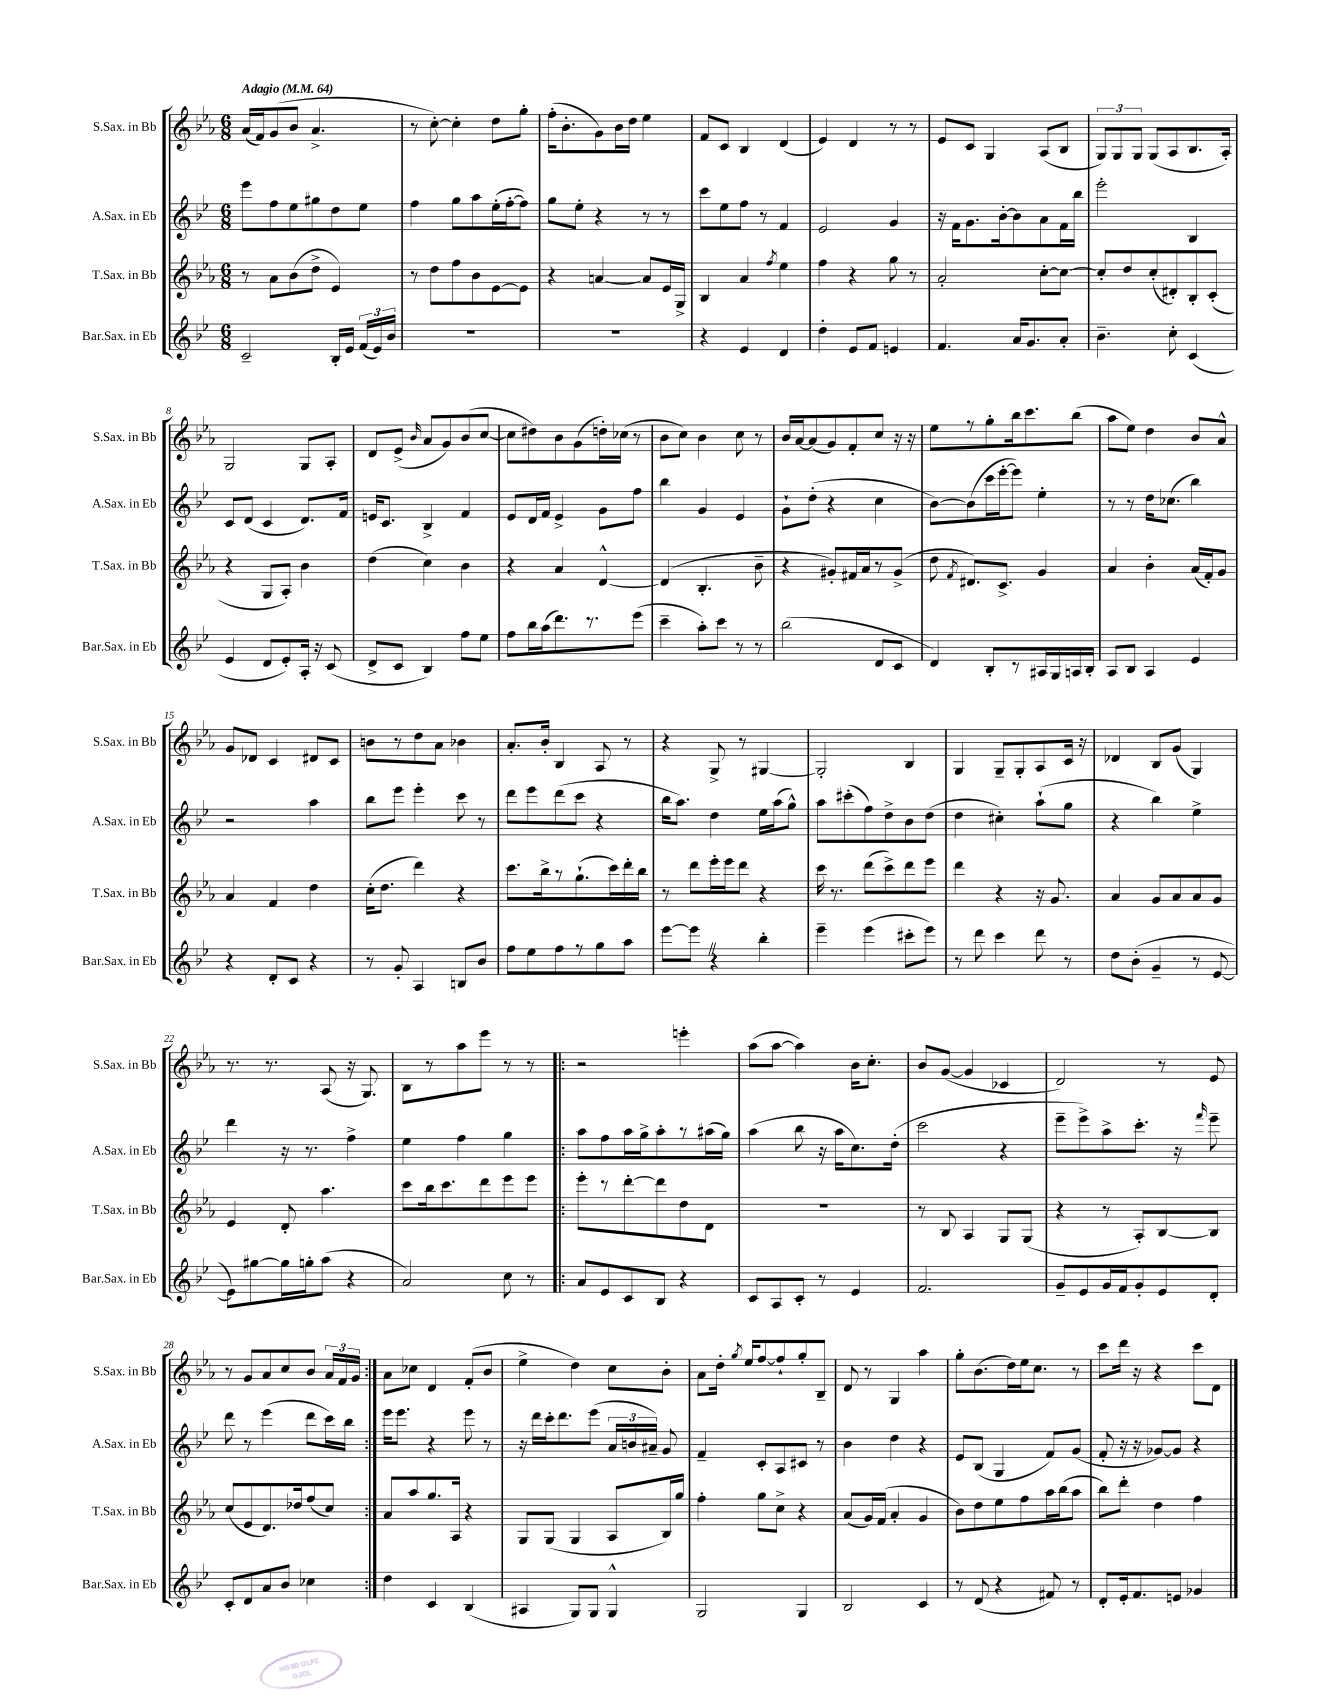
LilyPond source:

<<
\new StaffGroup <<
\new Staff = "s0" \with { instrumentName = "S.Sax. in Bb" shortInstrumentName = "S.Sax. in Bb" } {
    \clef treble \key ees \major \numericTimeSignature \time 6/8 \tempo "Adagio" 4 = 64
    \autoBeamOff aes'16[( f'16) g'8( bes'8] aes'4.-> |
    r8 c''8~-.) c''4-. d''8[ g''8]-. |
    f''16[-.( bes'8.-. g'8) bes'16 d''16] ees''4 |
    f'8[ c'8] bes4 d'4( |
    ees'4) d'4 r8 r8 |
    ees'8[ c'8] g4 aes8[( bes8] |
    \tuplet 3/2 { g8[) g8 g8] } g8[( aes8 bes8. aes16]-.) |
    g2 g8[ aes8]-. |
    d'8[ ees'8]->( \grace { bes'16 } aes'8[ g'8) bes'8( c''8]~ |
    c''8[ dis''8) bes'8 g'8( d''16-.) ces''16]( r8 |
    bes'8[ c''8]) bes'4 c''8 r8 |
    bes'16[ aes'16~ aes'8( g'8) f'8-. c''8] r16 r16 |
    ees''8[ r8 g''8-. bes''16 c'''8. bes''8]( |
    aes''8[ ees''8]) d''4 bes'8[ aes'8]-^ |
    g'8[ des'8] c'4 dis'8[ c'8] |
    b'8[ r8 d''8 aes'8] bes'4 |
    aes'8.[-. bes'16]-. bes4 aes8 r8 |
    r4 g8-> r8 gis4~ |
    gis2-. bes4 |
    g4 g8[-- g8-. aes8 c'16] r16 |
    des'4 bes8[ g'8]( g4) |
    r8. r8. aes8( r16 g8.) |
    bes8[ r8 aes''8 ees'''8] r8 r8 |
    \repeat volta 2 { r2 e'''4-. |
    aes''8[( aes''8]~ aes''4) bes'16[ c''8.]-. |
    bes'8[ g'8]~( g'4 ces'4 |
    d'2) r8 ees'8 |
    r8 g'8[ aes'8 c''8 bes'8] \tuplet 3/2 { aes'16[ f'16 g'16] } | }
    aes'8[ ces''8] d'4 f'8[-.( bes'8] |
    ees''4-> d''4) c''8[ bes'8]-. |
    aes'8[ d''16]-. \acciaccatura { g''8 } ees''16[ f''8~ f''8-! g''8-. bes8]-- |
    d'8 r8 g4 aes''4 |
    g''8[-. bes'8.( d''16) ees''16 c''8.] r8 |
    c'''8[ d'''16] r16 r4 c'''8[ d'8] \bar "|." |
}
\new Staff = "s1" \with { instrumentName = "A.Sax. in Eb" shortInstrumentName = "A.Sax. in Eb" } {
    \clef treble \key bes \major \numericTimeSignature \time 6/8
    \autoBeamOff ees'''8[ f''8 ees''8 gis''8 d''8 ees''8] |
    f''4 g''8[ a''8 ees''16-.( f''16~-. f''8]) |
    g''8[ ees''8]-. r4 r8 r8 |
    c'''8[ ees''8 f''8] r8 f'4 |
    ees'2 g'4 |
    r16 f'16[ g'8. bes'16~-. bes'8 a'8 f'16 bes''16] |
    ees'''2-. bes4 |
    c'8[ d'8]( c'4 d'8.[) f'16] |
    e'16[ c'8.] bes4-> f'4 |
    ees'8[ d'16 f'16] ees'4-> g'8[ f''8] |
    bes''4 g'4 ees'4 |
    g'8[-! d''8]-.( r4 c''4 |
    bes'8[~) bes'8( c'''16 ees'''16~-. ees'''8]) ees''4-. |
    r8 r8 d''16[ ces''8.]( bes''4) |
    r2 a''4 |
    bes''8[ ees'''8] ees'''4-. c'''8 r8 |
    d'''8[ ees'''8 d'''8( c'''8] r4 |
    bes''16[ a''8.]) d''4 ees''16[ a''16( g''8]-^) |
    a''8[ cis'''8-.( f''8) d''8-> bes'8 d''8]( |
    d''4 cis''4-.) a''8[-!( g''8] |
    r4 bes''4) ees''4-> |
    d'''4 r16 r8. f''4-> |
    ees''4 f''4 g''4 |
    \repeat volta 2 { a''8[ f''8 a''16 g''16-> a''8-. r8 ais''16( g''16]) |
    a''4( bes''8 r16 a''16[ c''8.) d''16]-.( |
    c'''2 r4 |
    ees'''8[-- ees'''8->) a''8-> c'''8.]-. r16 \grace { f'''16 } ees'''8-- |
    d'''8 r8 ees'''4( d'''8[ c'''16) bes''16] | }
    ees'''16[ ees'''8.] r4 ees'''8 r8 |
    r16 d'''16[ c'''16-. d'''8. ees'''8]( \tuplet 3/2 { a'16[ b'16 ais'16]--) } g'8 |
    f'4-- c'8[-. a8 cis'8] r8 |
    bes'4 d''4 r4 |
    ees'8[ bes8]( g4 f'8[) g'8]( |
    f'8-. r16 r16 ges'8[~) ges'8] r4 \bar "|." |
}
\new Staff = "s2" \with { instrumentName = "T.Sax. in Bb" shortInstrumentName = "T.Sax. in Bb" } {
    \clef treble \key ees \major \numericTimeSignature \time 6/8
    \autoBeamOff r8 aes'8[ bes'8( d''8]-> ees'4) |
    r8 d''8[ f''8 bes'8 ees'8~ ees'8] |
    r4 a'4~ a'8[ ees'16 g16]-> |
    bes4 aes'4 \acciaccatura { f''8 } ees''4 |
    f''4 r4 g''8 r8 |
    aes'2-. c''8[~-. c''8]~ |
    c''8[-. d''8 c''8-.( dis'8-.) bes8-. c'8]-.( |
    r4 g8[ aes8]-.) bes'4 |
    d''4( c''4) bes'4 |
    r4 aes'4 d'4~-^ |
    d'4( bes4.-. bes'8-- |
    r4 gis'8[-.) fis'16 aes'16 r8 gis'8]->( |
    d''8 \acciaccatura { f'8 } dis'8.[) c'8.]-> g'4 |
    aes'4 bes'4-. aes'16[( f'16-.) g'8] |
    aes'4 f'4 d''4 |
    c''16[-.( d''8.] d'''4) r4 |
    c'''8.[ bes''16-> r8 g''8.-!( c'''16) d'''16-. bes''16] |
    r8 d'''8[ ees'''16-. ees'''16 d'''8] r4 |
    c'''16 r8. d'''8[( c'''8->) d'''8 ees'''8] |
    d'''4 r4 r16 g'8. |
    aes'4 g'8[ aes'8 aes'8 g'8] |
    ees'4 d'8-. aes''4. |
    c'''8[ bes''16 c'''8. d'''8 ees'''8 ees'''8] |
    \repeat volta 2 { ees'''8[-. r8 d'''8~-. d'''8 d''8 d'8] |
    R2. |
    r8 bes8 aes4 g8[ g8]( |
    r4 r8 aes8[-.) bes8~ bes8] |
    c''8[( ees'8 d'8.) des''16 f''8( c''8]) | }
    aes'8[ aes''8 g''8. aes16] r4 |
    g8[ g8]( g4 aes8[ bes16) g''16] |
    f''4-. g''8[ c''8]-> r4 |
    aes'8[( g'16) f'16]( aes'4-. g'4 |
    bes'8[) d''8 ees''8 f''8 aes''16 bes''16( aes''8] |
    bes''8[) d'''8]-. d''4 f''4 \bar "|." |
}
\new Staff = "s3" \with { instrumentName = "Bar.Sax. in Eb" shortInstrumentName = "Bar.Sax. in Eb" } {
    \clef treble \key bes \major \numericTimeSignature \time 6/8
    \autoBeamOff c'2-- bes16[-. ees'16] \tuplet 3/2 { f'16[( ees'16) bes'16] } |
    r2. |
    R2. |
    r4 ees'4 d'4 |
    d''4-. ees'8[ f'8] e'4 |
    f'4. a'16[ g'8. a'8]-. |
    bes'4.-- c''8-. c'4( |
    ees'4 d'8[ ees'8-.) a16]-. r16 c'8( |
    d'8[-> c'8] bes4) f''8[ ees''8] |
    f''8[ bes''16 a''16( d'''8.) r8. ees'''8]( |
    c'''4-- a''8[-.) c'''8] r8 r8 |
    bes''2( d'8[ c'8] |
    d'4) bes8[-. r8 ais16 g16 a16 bes16]-. |
    a8[ bes8] a4 ees'4 |
    r4 d'8[-. c'8] r4 |
    r8 g'8-. a4 b8[ bes'8] |
    f''8[ ees''8 f''8 r8 g''8 a''8] |
    ees'''8[~ ees'''8] \once \override BreathingSign.text = \markup { \musicglyph "scripts.caesura.straight" } \breathe r4 bes''4-. |
    ees'''4-- ees'''4( cis'''8[-. ees'''8]) |
    r8 d'''8 c'''4 d'''8 r8 |
    d''8[ bes'8]-.( g'4-- r8 ees'8~ |
    ees'8[) gis''8~ gis''16 g''16-. a''8]( r4 |
    a'2) c''8 r8 |
    \repeat volta 2 { a'8[ ees'8 c'8 bes8] r4 |
    c'8[ a8 c'8]-. r8 ees'4 |
    f'2. |
    g'8[-- ees'8 g'16 f'16 g'8-. ees'8 d'8]-. |
    c'8[-. d'8 a'8 bes'8] ces''4 | }
    d''4 c'4 bes4( |
    ais4 g8[) g8] g4-^ |
    g2 g4 |
    bes2 c'4 |
    r8 d'8( r4 fis'8) r8 |
    d'8[-. ees'16-. f'8. e'8] ges'4 \bar "|." |
}
>>
>>
